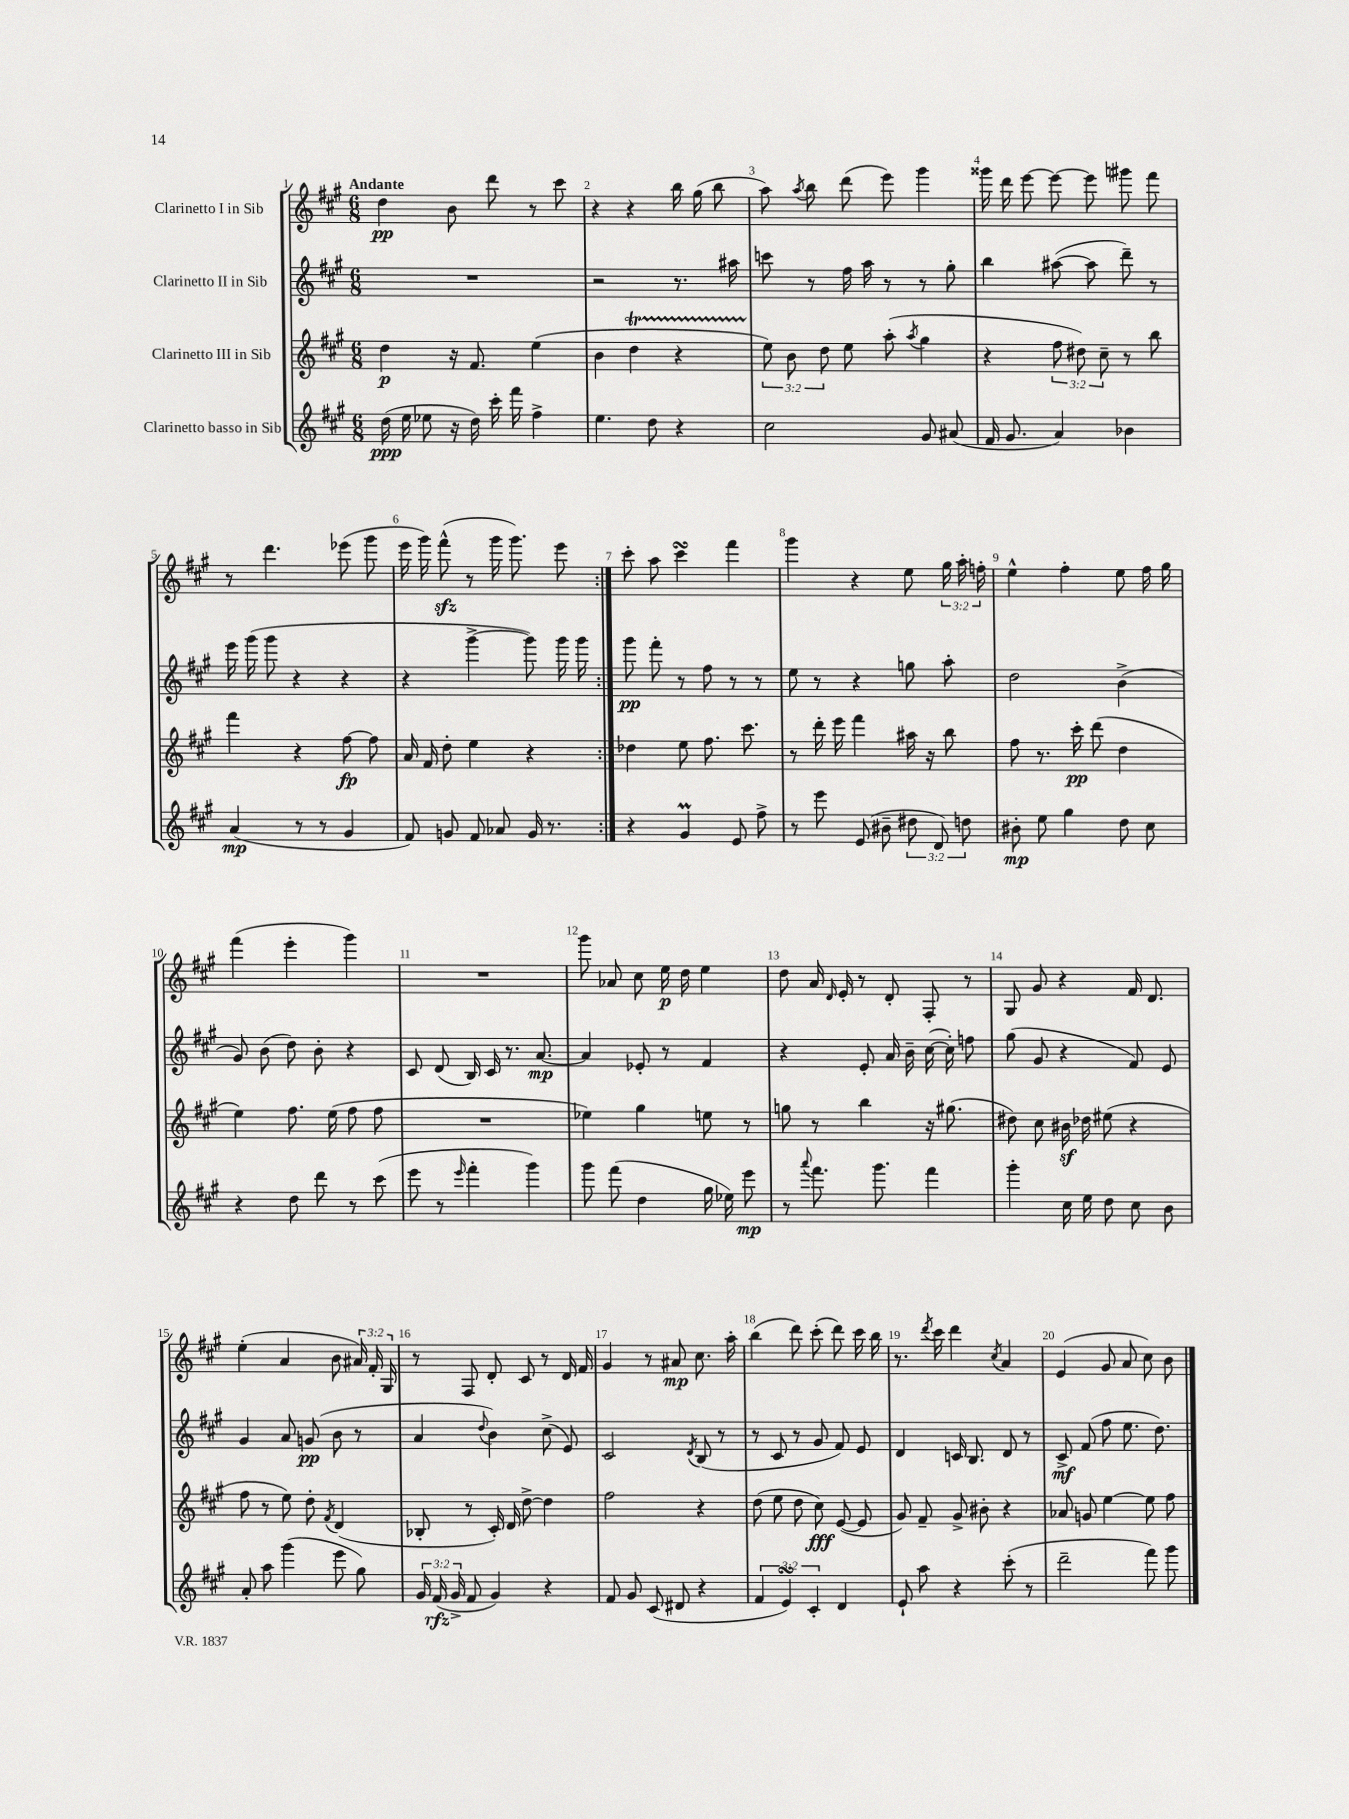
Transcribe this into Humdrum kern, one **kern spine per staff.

**kern	**kern	**kern	**kern
*staff4	*staff3	*staff2	*staff1
*clefG2	*clefG2	*clefG2	*clefG2
*k[f#c#g#]	*k[f#c#g#]	*k[f#c#g#]	*k[f#c#g#]
*M6/8	*M6/8	*M6/8	*M6/8
(16dd\	4dd\	2.r	4dd\
16ee\	.	.	.
8ee-\	.	.	.
16r	16r	.	8b\
16dd\)	8.f#/	.	.
16ccc#'\	.	.	8ddd\
16fff#\	.	.	.
4ff#^\	(4ee\	.	8r
.	.	.	8ccc#\
=	=	=	=
4.ee\	4b\	2r	4r
.	4dd\	.	4r
8dd\	.	.	.
4r	4r	8.r	16bb\
.	.	.	(16gg#\
.	.	.	8bb\
.	.	16aa#\	.
=	=	=	=
2cc#\	12ee\)	8ccc\	8aa\)
.	12b\	.	.
.	.	.	8qaa/
.	.	8r	8bb\
.	12dd\	.	.
.	8ee\	16ff#\	(8ddd\
.	.	16aa\	.
.	(8aa'\	8r	8eee\)
.	8qaa/	.	.
8g#/	4gg#\	8r	4ggg#\
(8a#/	.	8gg#'\	.
=	=	=	=
16f#/	4r	4bb\	16ggg##\
8.g#/	.	.	16ddd\
.	.	.	[8eee\
4a/)	12ff#\	([8aa#\	8eee\_
.	12dd#\)	.	.
.	.	8aa#\]	8eee\]
.	12cc#~\	.	.
4b-\	8r	8ddd~\)	8ggg#\
.	8bb\	8r	8fff#\
=	=	=	=
(4a/	4fff#\	16eee\	8r
.	.	(16ggg#\	.
.	.	8ggg#\	4.ddd\
8r	4r	4r	.
8r	.	.	.
4g#/	[8ff#\	4r	(8eee-\
.	8ff#\]	.	8ggg#\
=	=	=	=
8f#/)	16a/	4r	16eee\
.	16f#/	.	16ggg#\)
8g/	8dd'\	.	(8fff#^^\
8f#/	4ee\	[4ggg#^\	8r
8a-/	.	.	16ggg#\
.	.	.	8.ggg#\)
16g/	4r	8ggg#\])	.
8.r	.	.	.
.	.	16ggg#\	8eee\
.	.	16ggg#\	.
=:|!	=:|!	=:|!	=:|!
4r	4dd-\	8ggg#\	8ccc#'\
.	.	8fff#'\	8aa\
4g#/	8ee\	8r	4ccc#\
.	8.ff#\	8ff#\	.
8e/	.	8r	4fff#\
.	8.ccc#\	.	.
8ff#^\	.	8r	.
=	=	=	=
8r	8r	8ee\	4ggg#\
8eee\	16ddd'\	8r	.
.	16eee\	.	.
(8e/	4fff#\	4r	4r
8b#~\	.	.	.
12dd#\	16aa#\	8gg\	8ee\
.	16r	.	.
12d/)	.	.	.
.	8bb\	8aa'\	24gg#\
12dd\	.	.	24aa'\
.	.	.	24ff'\
=	=	=	=
8b#'\	8ff#\	2dd\	4ee^^\
8ee\	8.r	.	.
4gg#\	.	.	4ff#'\
.	16ccc#'\	.	.
.	(8ddd\	.	.
8dd\	4dd\	(4b^\	8ee\
8cc#\	.	.	16ff#\
.	.	.	16gg#\
=	=	=	=
4r	4ee\)	8g#/)	(4fff#\
.	.	(8b\	.
8dd\	8.ff#\	8dd\)	4eee'\
8ddd\	.	8b'\	.
.	(16ee\	.	.
8r	8ff#\	4r	4ggg#\)
(8ccc#\	8ff#\	.	.
=	=	=	=
8eee\	2.r	8c#/	2.r
8r	.	(8d/	.
16qqeee/	.	.	.
4fff#'\	.	16B/)	.
.	.	16c#/	.
.	.	8.r	.
4ggg#\)	.	.	.
.	.	[8.a/	.
=	=	=	=
8ggg#\	4ee-\)	4a/]	8ggg#\
(8fff#\	.	.	8a-/
4dd\	4gg#\	8e-'/	8cc#\
.	.	8r	16ee\
.	.	.	16dd\
16gg#\	8ee\	4f#/	4ee\
16ee-\)	.	.	.
8eee\	8r	.	.
=	=	=	=
8r	8gg\	4r	8dd\
8qqaaa/	.	.	.
8.fff#\	8r	.	16a/
.	.	.	16qqd/
.	.	.	16e'/
.	4bb\	8e'/	8r
8.ggg#\	.	.	.
.	.	16a/	8d'/
.	.	16b~\	.
4fff#\	16r	([16cc#\	8F#'/
.	(8.gg#\	16cc#'\])	.
.	.	8ff\	8r
=	=	=	=
4ggg#'\	8dd#\)	(8gg#\	8G#/
.	8cc#\	8g#/	8g#/
16cc#\	16b#\	4r	4r
16ee\	16dd-\	.	.
8dd\	(8ee#\	.	.
8cc#\	4r	8f#/)	16f#/
.	.	.	8.d/
8b\	.	8e/	.
=	=	=	=
8a'/	8ff#\	4g#/	(4ee'\
8aa\	8r	.	.
(4ggg#\	8ee\)	8a/	4a/
.	8dd'\	(8g/	.
.	8qf#/	.	.
8eee\	(4d/	8b\	8b\
8gg#\)	.	8r	24a#/)
.	.	.	24f#'/
.	.	.	24G#/
=	=	=	=
24g#/	8B-'/	4a/	8r
(24f#/	.	.	.
24g#^/	.	.	.
8f#/	8r	.	8F#/
.	.	8qqdd/	.
4g#/)	16c#'/)	4b\)	8d'/
.	16d/	.	.
.	[8dd^\	.	8c#/
4r	4dd\]	(8cc#^\	8r
.	.	8e/)	16d/
.	.	.	16f#/
=	=	=	=
8f#/	2ff#\	2c#/	4g#/
8g#/	.	.	.
(8c#/	.	.	8r
8d#/	.	.	8a#/
.	.	8qd/	.
4r	4r	(8B/	8.cc#\
.	.	8r	.
.	.	.	16aa'\
=	=	=	=
6f#/	(8dd\	8r	(4bb\
.	8ee\	8c#/	.
6e/)	.	.	.
.	8dd\	8r	8ddd\)
6c#'/	.	.	.
.	8cc#\)	8g#/	(8ccc#'\
4d/	([8e/	8f#/)	8ddd\)
.	8e/]	8e/	16ccc#\
.	.	.	16bb\
=	=	=	=
8e`/	8g#/)	4d/	8.r
8aa\	8f#~/	.	.
.	.	.	8qddd/
.	.	.	16ccc#\
4r	8g#^/	16c/	4ddd\
.	.	8.B/	.
.	8b#'\	.	.
.	.	.	8qcc#/
(8ccc#'\	4r	8d/	4a/
8r	.	8r	.
=	=	=	=
2ddd~\	8a-/	8c#^/	(4e/
.	8g/	(8f#/	.
.	[4ee\	8ff#\	8g#/
.	.	8.ee\	8a/
8fff#\)	8ee\]	.	8cc#\)
.	.	8.dd\)	.
8ggg#\	8ff#\	.	8b\
==	==	==	==
*-	*-	*-	*-
